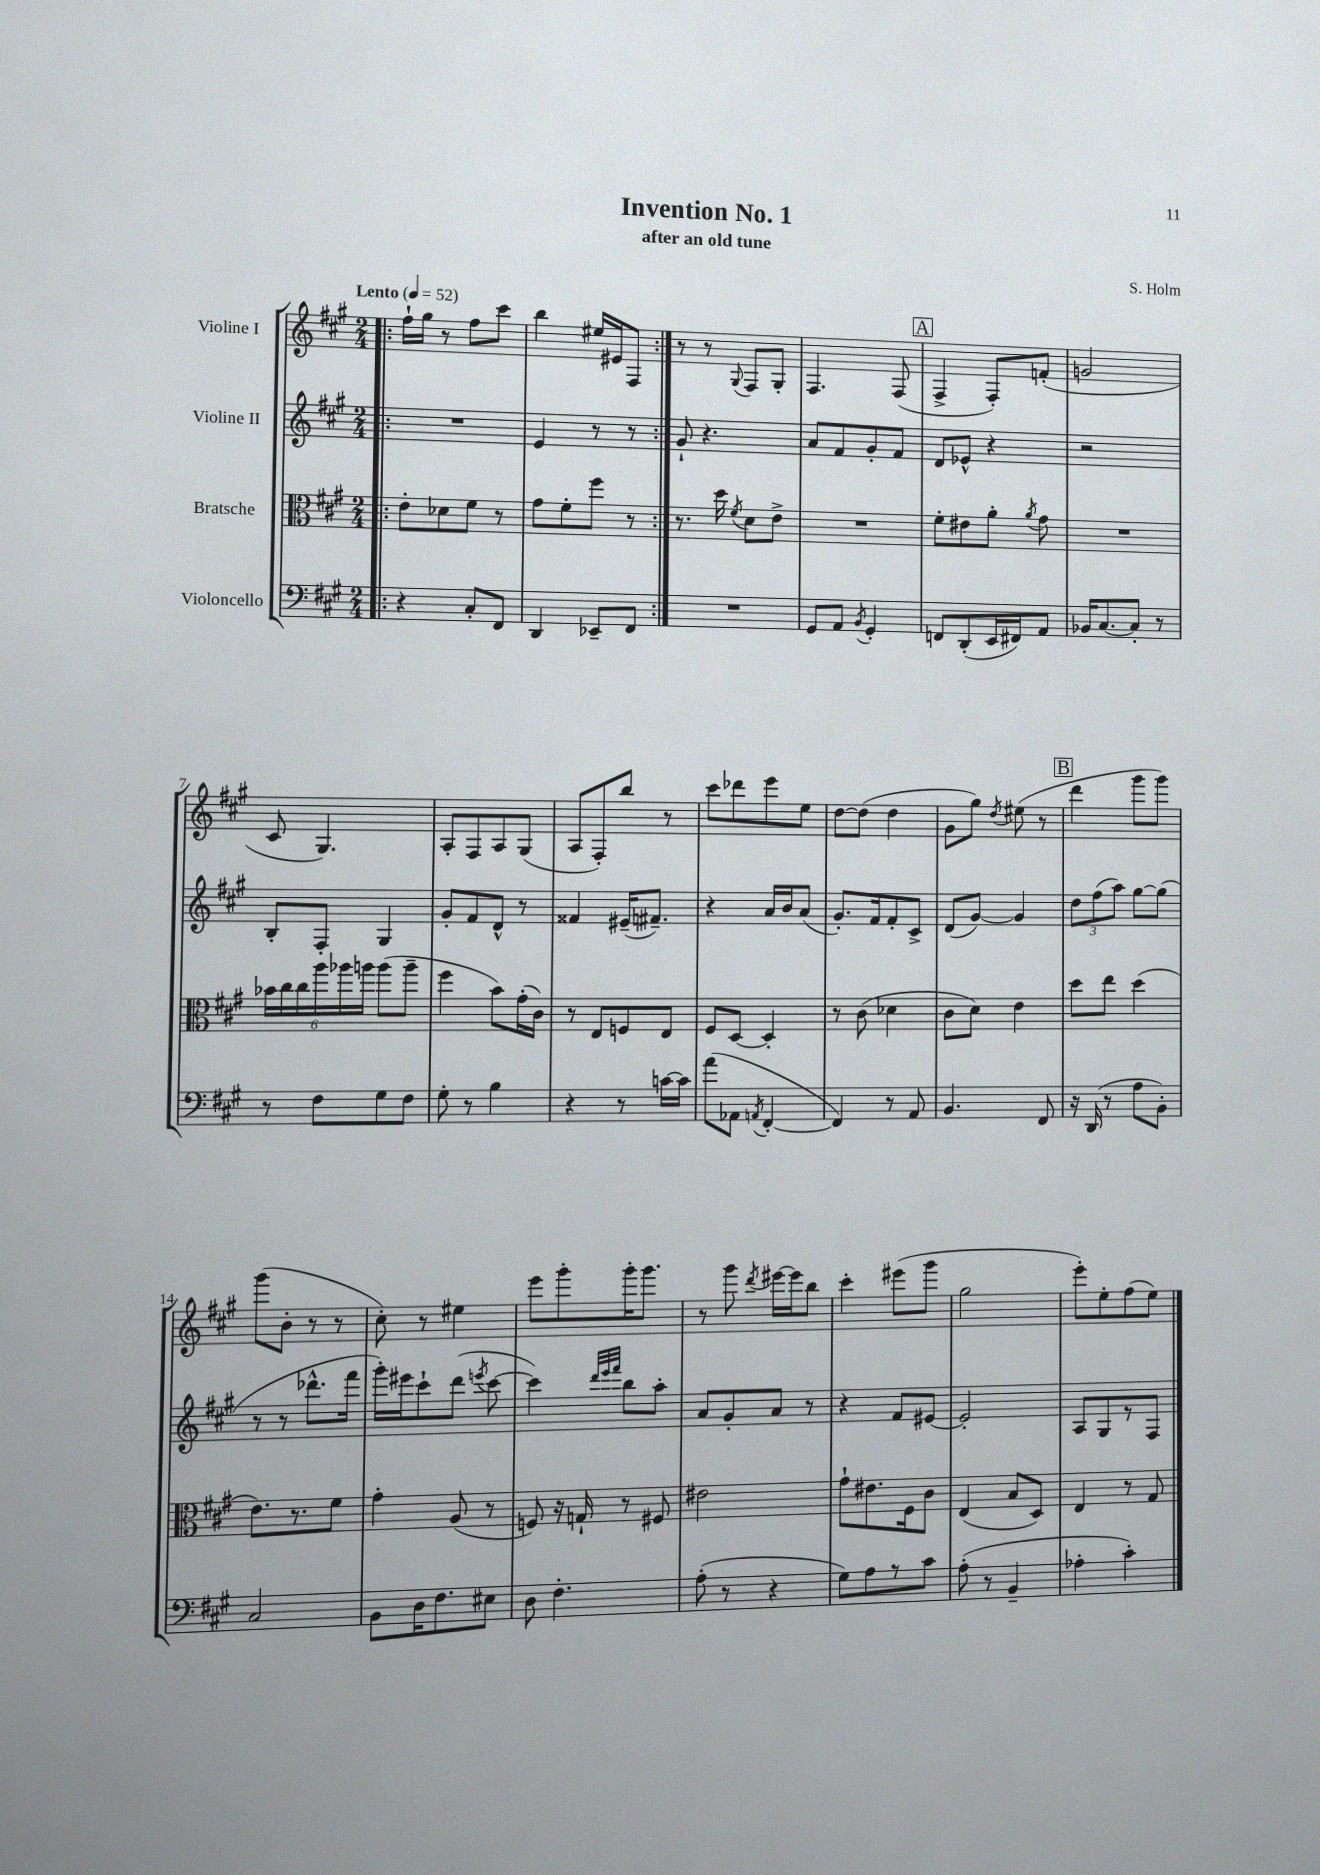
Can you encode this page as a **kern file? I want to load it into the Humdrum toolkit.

**kern	**kern	**kern	**kern
*staff4	*staff3	*staff2	*staff1
*clefF4	*clefC3	*clefG2	*clefG2
*k[f#c#g#]	*k[f#c#g#]	*k[f#c#g#]	*k[f#c#g#]
*M2/4	*M2/4	*M2/4	*M2/4
*MM52	*MM52	*MM52	*MM52
=!|:	=!|:	=!|:	=!|:
4r	8e'	2r	16ff#`
.	.	.	16gg#
.	8d-	.	8r
8C#'	8f#	.	8ff#
8FF#	8r	.	8ccc#
=	=	=	=
4DD	8g#	4e	4bb
.	8f#'	.	.
8EE-~	8ff#	8r	16ee#
.	.	.	16e#
8FF#	8r	8r	8F#
=:|!	=:|!	=:|!	=:|!
2r	8.r	8g#`	8r
.	.	4.r	8r
.	16dd	.	.
.	8qf#	.	8qqG#
.	8d	.	8F#
.	8e^	.	8G#'
=	=	=	=
8GG#	2r	8a	4.F#
8AA	.	8f#	.
8qBB	.	.	.
4GG#'	.	8g#'	.
.	.	8f#	(8F#
=	=	=	=
8FF	8f#'	8d	4F#^
(8DD'	8e#	8e-^^	.
16EE	8a'	4r	8F#')
16FF#)	.	.	.
.	8qa	.	.
8AA	8g#	.	(8f'
=	=	=	=
16BB-	2r	2r	2g
[8.C#	.	.	.
8C#']	.	.	.
8r	.	.	.
=	=	=	=
8r	24b-	8B'	8c#
.	24cc#	.	.
.	24cc#	.	.
8F#	24aa	8F#'	4.G#)
.	24aa-	.	.
.	24aa	.	.
8G#	(8aa	4G#	.
8F#	8aa~	.	.
=	=	=	=
8G#'	4ff#	8g#'	8A'
8r	.	8f#	8F#
4B	8b)	8d^^	8A
.	(16g#'	8r	(8G#
.	16c#)	.	.
=	=	=	=
4r	8r	4f##	8A
.	8E	.	8F#')
8r	8F	(16e#~	8bb
.	.	8.f#~)	.
[16c	8E	.	8r
16c]	.	.	.
=	=	=	=
(8a	8F#	4r	8ccc#
8AA-	[8D	.	8ddd-
8qAA	.	.	.
[4FF#'	4D']	16a	8eee
.	.	16b	.
.	.	(8a	8ee
=	=	=	=
4FF#])	8r	8.g#')	[8dd
.	(8c#	.	(8dd]
.	.	16f#	.
8r	4d-	8f#'	4dd
8AA	.	8c#^	.
=	=	=	=
4.BB	8c#	(8d	8g#
.	8d)	[8g#)	8gg#)
.	.	.	8qdd
.	4e	4g#]	(8ee#
8FF#	.	.	8r
=	=	=	=
16r	8dd	12dd	4ddd
(16DD	.	.	.
.	.	(12ff#	.
8r	8ee	.	.
.	.	12aa)	.
8A	(4dd	[8gg#	8ggg#
8BB')	.	(8gg#]	8ggg#)
=	=	=	=
2C#	8.e)	8r	(8ggg#
.	.	8r	8b'
.	8.r	.	.
.	.	8.ddd-^^	8r
.	8f#	.	8r
.	.	16fff#	.
=	=	=	=
8BB	4g#'	16ggg#')	8cc#')
.	.	16eee#	.
16D	.	8ccc#`	8r
8.F#	.	.	.
.	(8A	(8ddd	4ee#
.	.	8qeee	.
8E#	8r	[8ccc#	.
=	=	=	=
8D	8F)	4ccc#])	8eee
4.F#'	16r	.	8ggg#'
.	16G`	.	.
.	.	32qqddd	.
.	.	32qqeee	.
.	.	32qqfff#	.
.	8r	8bb	16ggg#'
.	.	.	8.ggg#
.	8F#	8aa'	.
=	=	=	=
(8A'	2e#	8a	8r
8r	.	8g#'	8ggg#
.	.	.	8qddd
4r	.	8a	[16eee#
.	.	.	16eee#]
.	.	8r	8bb
=	=	=	=
8G#)	8g#`	4r	4ccc#'
8A	8.e#	.	.
8r	.	8f#	(8eee#
.	16F#	.	.
8c#	8c#	[8e#	8ggg#
=	=	=	=
(8A'	(4E	2e#']	2gg#
8r	.	.	.
4BB~	8B	.	.
.	8D)	.	.
=	=	=	=
4A-'	4E	8A	8eee')
.	.	8G#	8ee'
4c#')	8r	8r	(8ff#
.	8G#	8F#	8ee)
==	==	==	==
*-	*-	*-	*-
